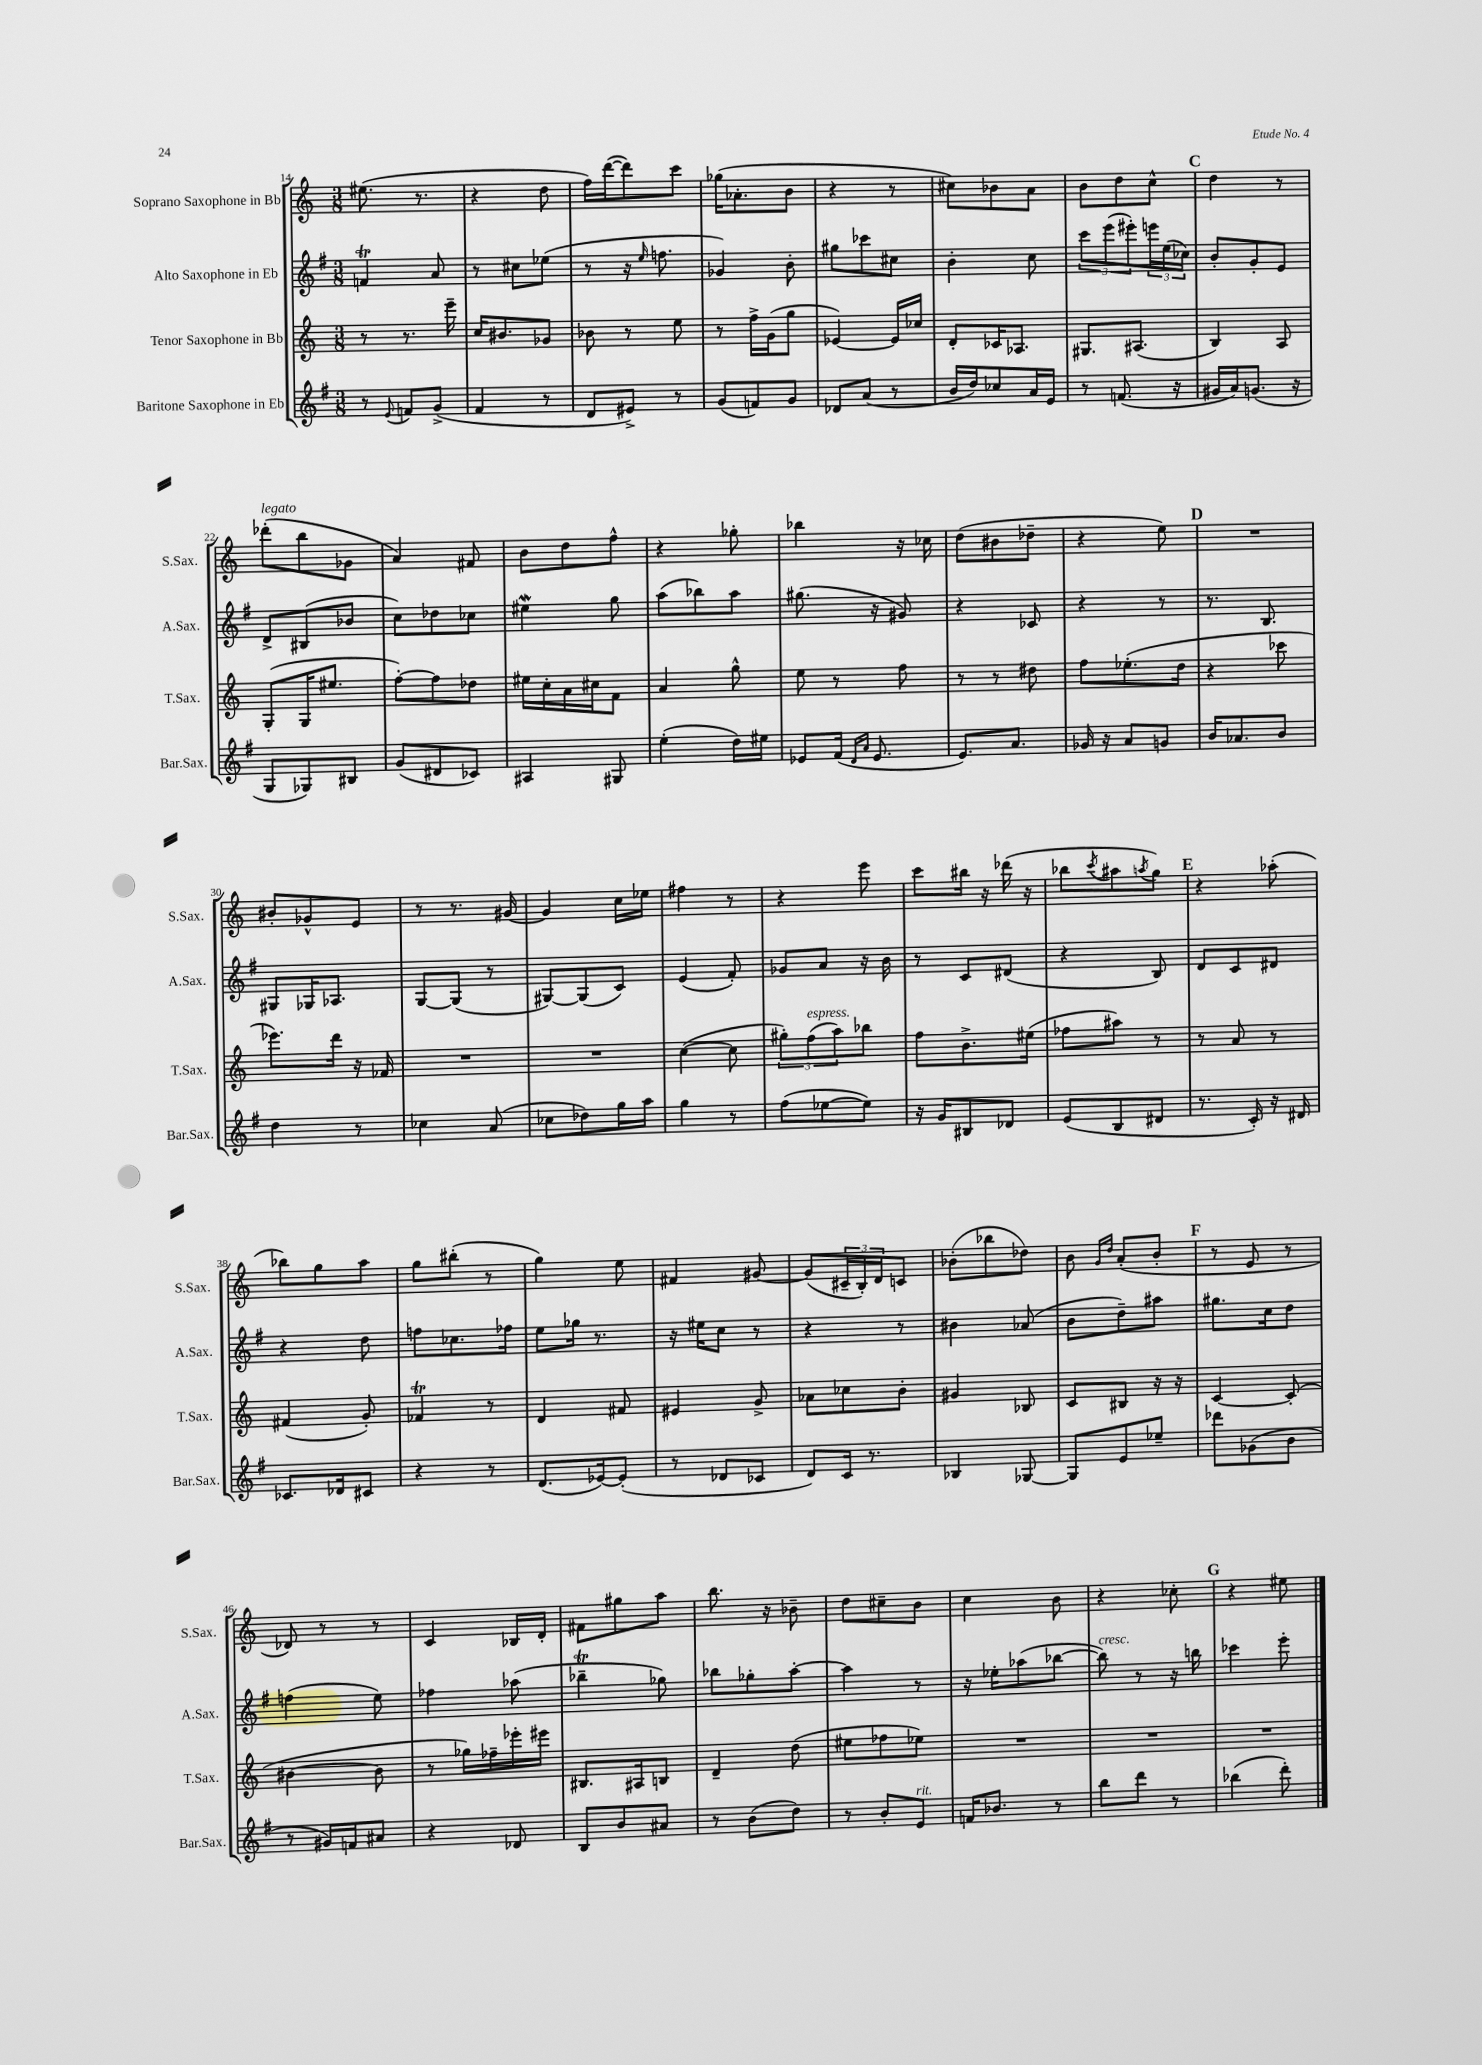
<<
\new StaffGroup <<
\new Staff = "s0" \with { instrumentName = "Soprano Saxophone in Bb" shortInstrumentName = "S.Sax." } {
    \clef treble \key c \major \numericTimeSignature \time 3/8
    eis''8.( r8. |
    r4 d''8 |
    f''16) d'''16~( d'''8) c'''8 |
    ges''16( aes'8.-. b'8 |
    r4 r8 |
    cis''8) bes'8 a'8 |
    b'8 d''8 c''8-^ |
    \mark \markup { \bold "C" } d''4 r8 |
    des'''8-.^\markup { \italic "legato" }( b''8 ges'8 |
    a'4) fis'8 |
    b'8 d''8 f''8-^ |
    r4 ges''8-. |
    bes''4 r16 ces''16 |
    d''8( bis'8 des''8-- |
    r4 e''8) |
    \mark \markup { \bold "D" } R4. |
    bis'8-. ges'8-^ e'8 |
    r8 r8. gis'16~ |
    gis'4 c''16 ees''16 |
    fis''4 r8 |
    r4 e'''8 |
    c'''8 bis''16 r16 des'''16( r16 |
    bes''8 \acciaccatura { c'''8 } ais''8 \acciaccatura { a''8 } g''8) |
    \mark \markup { \bold "E" } r4 aes''8-.( |
    bes''8) g''8 a''8 |
    g''8 bis''8-.( r8 |
    g''4) e''8 |
    fis'4 gis'8~ |
    gis'8( \tuplet 3/2 { cis'16-- b16-.) d'16 } c'8 |
    bes'8-.( bes''8 des''8) |
    b'8 \grace { g'16 d''16 } a'8-.( b'8-. |
    \mark \markup { \bold "F" } r8 e'8 r8 |
    des'8) r8 r8 |
    c'4 bes16 d'16-. |
    fis'8 gis''8 a''8 |
    b''8. r16 bes'8-- |
    d''8 cis''8-- b'8 |
    c''4 b'8 |
    r4 ces''8-. |
    \mark \markup { \bold "G" } r4 eis''8 \bar "|." |
}
\new Staff = "s1" \with { instrumentName = "Alto Saxophone in Eb" shortInstrumentName = "A.Sax." } {
    \clef treble \key g \major \numericTimeSignature \time 3/8
    f'4\trill a'8 |
    r8 cis''8 ees''8( |
    r8 r16 \grace { e''16 } f''8. |
    ges'4) b'8-. |
    gis''8 ces'''8 cis''8 |
    b'4-. c''8 |
    \tuplet 3/2 { c'''8 e'''8( eis'''8-.) } \tuplet 3/2 { e'''16 e''16( ces''16) } |
    \mark \markup { \bold "C" } b'8-. g'8-. e'8 |
    d'8-> bis8( bes'8 |
    c''8) des''8 ces''8 |
    eis''4\mordent g''8 |
    a''8( bes''8) a''8 |
    gis''8.( r16 gis'8) |
    r4 ces'8 |
    r4 r8 |
    \mark \markup { \bold "D" } r8. b8. |
    gis8 ges16 aes8. |
    g8~ g8( r8 |
    gis8~) gis8( c'8) |
    e'4( fis'8-.) |
    ges'8 a'8 r16 b'16 |
    r8 c'8 dis'8( |
    r4 b8) |
    \mark \markup { \bold "E" } d'8 c'8 dis'8 |
    r4 d''8 |
    f''8 ces''8. fes''16 |
    e''8 ges''16 r8. |
    r16 eis''16 c''8 r8 |
    r4 r8 |
    bis'4 aes'8( |
    b'8 d''8--) ais''8 |
    \mark \markup { \bold "F" } gis''8. c''16 d''8 |
    f''4( e''8) |
    fes''4 aes''8( |
    bes''4--\trill ges''8) |
    bes''8 ges''8-. a''8~-. |
    a''4 r8 |
    r16 ees''16-. aes''8( bes''8~ |
    bes''8^\markup { \italic "cresc." }) r8 r16 b''16 |
    \mark \markup { \bold "G" } ces'''4 e'''8-. \bar "|." |
}
\new Staff = "s2" \with { instrumentName = "Tenor Saxophone in Bb" shortInstrumentName = "T.Sax." } {
    \clef treble \key c \major \numericTimeSignature \time 3/8
    r8 r8. e'''16-- |
    c''16 bis'8. ges'8 |
    bes'8 r8 e''8 |
    r8 f''16-> g'16( g''8 |
    ees'4~) ees'16 ces''16 |
    d'8-. ces'16 aes8. |
    gis8. ais8.( |
    \mark \markup { \bold "C" } b4) a8 |
    g8-.( g16 eis''8. |
    f''8~-.) f''8 des''8 |
    eis''16 c''16-. a'16 cis''16 f'8 |
    a'4 g''8-^ |
    e''8 r8 f''8 |
    r8 r8 dis''8 |
    f''8 ees''8.-.( d''16 |
    \mark \markup { \bold "D" } r4 ces'''8 |
    ees'''8.) d'''16 r16 fes'16 |
    R4. |
    R4. |
    c''4~( c''8 |
    \tuplet 3/2 { gis''8-.) f''8^\markup { \italic "espress." }( a''8) } bes''8 |
    f''8 b'8.-> eis''16( |
    fes''8 ais''8) r8 |
    \mark \markup { \bold "E" } r8 a'8 r8 |
    fis'4( g'8-.) |
    fes'4\trill r8 |
    d'4 fis'8 |
    eis'4 g'8-> |
    aes'8 ces''8 b'8-. |
    gis'4 bes8 |
    c'8 bis8 r16 r16 |
    \mark \markup { \bold "F" } c'4~ c'8-.( |
    bis'4~ bis'8 |
    r8 ges''16) fes''16-- ees'''16-. eis'''16 |
    bis8. ais16 b8 |
    d'4-- d''8( |
    eis''8 fes''8 ees''8) |
    R4. |
    R4. |
    \mark \markup { \bold "G" } R4. \bar "|." |
}
\new Staff = "s3" \with { instrumentName = "Baritone Saxophone in Eb" shortInstrumentName = "Bar.Sax." } {
    \clef treble \key g \major \numericTimeSignature \time 3/8
    r8 \appoggiatura { e'8 } f'8 g'8->( |
    fis'4 r8 |
    d'8 eis'8->) r8 |
    g'8( f'8) g'8 |
    des'8 a'8( r8 |
    b'16 d''16) ces''8 a'16 e'16 |
    r8 f'8.( r16 |
    \mark \markup { \bold "C" } gis'16 a'16) g'8.( r16 |
    g8 ges8) bis8 |
    g'8( dis'8 ces'8) |
    ais4 gis8 |
    e''4-.( d''16) eis''16 |
    ees'8 fis'16( \grace { d'16 a'16 } ees'8. |
    e'8.) a'8. |
    ges'16 r16 a'8 g'8 |
    \mark \markup { \bold "D" } b'16 aes'8. b'8 |
    d''4 r8 |
    ces''4 a'8( |
    ces''8 des''8) g''16 a''16 |
    g''4 r8 |
    fis''8( ees''8~ ees''8) |
    r16 g'16 bis8 des'8 |
    e'8( b8 dis'8 |
    \mark \markup { \bold "E" } r8. c'16-.) r16 dis'16 |
    ces'8. des'16 cis'8 |
    r4 r8 |
    d'8.( ees'16~) ees'8-.( |
    r8 des'8 ces'8 |
    d'8) c'16 r8. |
    bes4 ges8~ |
    ges8 e'8 ees''8-- |
    \mark \markup { \bold "F" } des'''8 ges'8( b'8 |
    r8 gis'16) f'16 ais'8 |
    r4 des'8 |
    b8 b'8 ais'8 |
    r8 b'8( d''8) |
    r8 b'8-. e'8^\markup { \italic "rit." } |
    f'16 bes'8. r8 |
    b''8 d'''8 r8 |
    \mark \markup { \bold "G" } bes''4( d'''8-.) \bar "|." |
}
>>
>>
\layout { \context { \Score currentBarNumber = #14 } }
